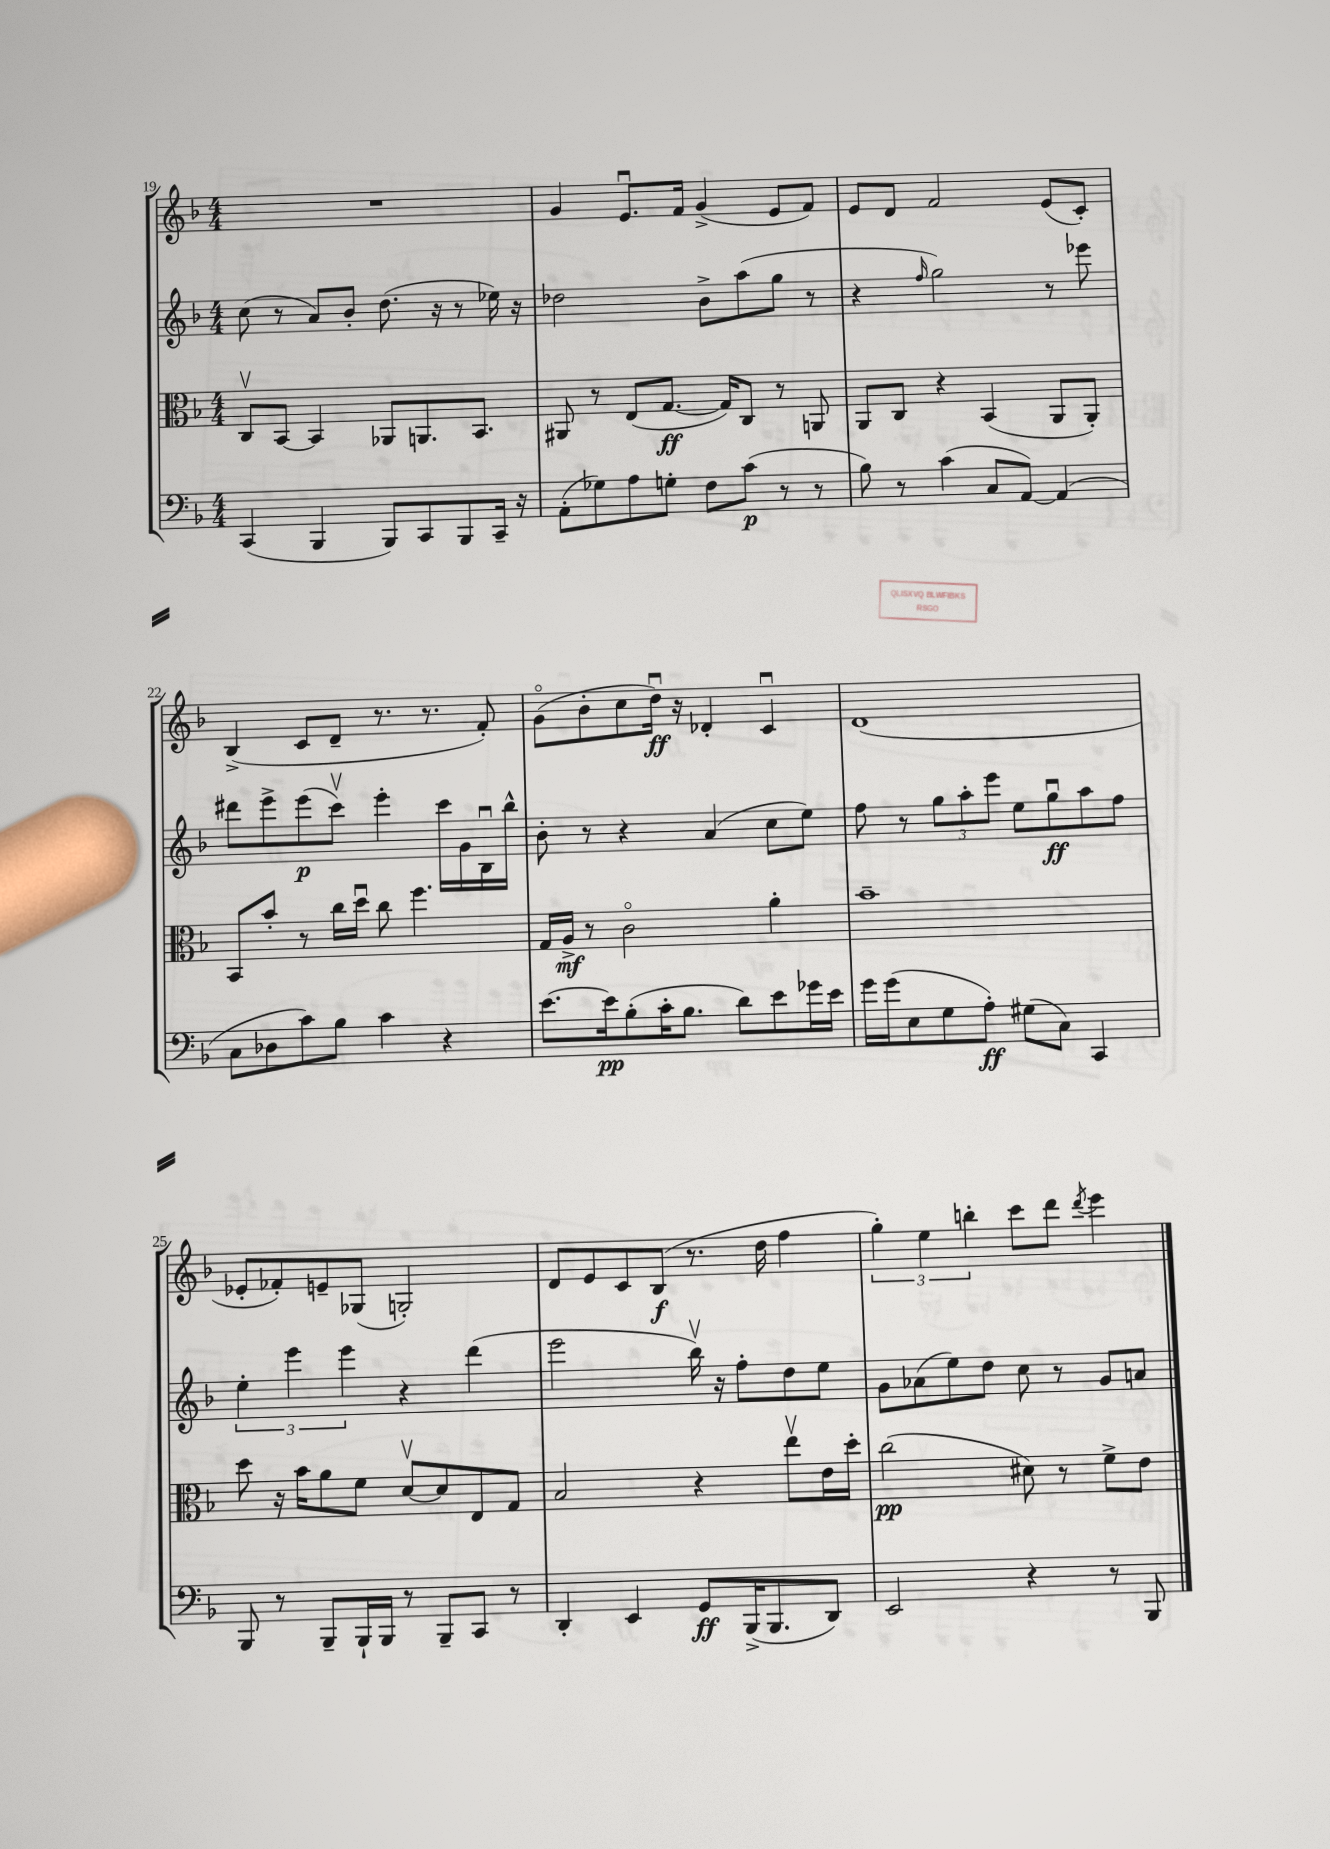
<<
\new StaffGroup <<
\new Staff = "s0" {
    \clef treble \key f \major \numericTimeSignature \time 4/4
    \autoBeamOff R1 |
    g'4 e'8.[\downbow f'16] g'4->( e'8[ f'8]) |
    e'8[ d'8] f'2 e'8[( c'8]-.) |
    bes4->( c'8[ d'8]-- r8. r8. f'8-.) |
    g'8[\flageolet( bes'8-. c''8 d''16]\downbow\ff) r16 des'4-. c'4\downbow |
    d'1( |
    ees'8[-. fes'8-.) e'8-- ges8]( g2-.) |
    d'8[ e'8 c'8 bes8]\f( r8. d''16 f''4 |
    \tuplet 3/2 { g''4-.) e''4 b''4-. } c'''8[ d'''8] \acciaccatura { d'''8 } e'''4 \bar "|." |
}
\new Staff = "s1" {
    \clef treble \key f \major \numericTimeSignature \time 4/4
    \autoBeamOff c''8( r8 a'8[) bes'8]-. d''8.( r16 r8 ees''16) r16 |
    des''2 bes'8[-> a''8( g''8] r8 |
    r4 \grace { f''16 } g''2) r8 ees'''8 |
    dis'''8[ e'''8-> e'''8\p( c'''8]\upbow) e'''4-. c'''16[ g'16 bes16\downbow bes''16]-^ |
    bes'8-. r8 r4 a'4( c''8[ e''8]) |
    f''8 r8 \tuplet 3/2 { g''8[ a''8-. e'''8] } e''8[ g''8\downbow\ff a''8 f''8] |
    \tuplet 3/2 { e''4-. e'''4 e'''4 } r4 d'''4( |
    e'''2 bes''16\upbow) r16 f''8[-. d''8 e''8] |
    g'8[ aes'8( e''8) d''8] c''8 r8 g'8[ a'8] \bar "|." |
}
\new Staff = "s2" {
    \clef alto \key f \major \numericTimeSignature \time 4/4
    \autoBeamOff c8[\upbow bes,8]~ bes,4 aes,8[ a,8. bes,8.] |
    ais,8 r8 e8[( g8.]~\ff g16[) c8] r8 a,8 |
    a,8[ c8] r4 bes,4( a,8[ a,8]-.) |
    bes,8[ bes'8]-. r8 c''16[ d''16]\downbow c''8 f''4. |
    g16[ a16]->\mf r8 c'2\flageolet a'4-. |
    bes'1-- |
    d''8 r16 bes'16[ a'8 f'8] d'8[~\upbow d'8 e8 g8] |
    bes2 r4 e''8[\upbow e'16 d''16]-. |
    c''2\pp( dis'8) r8 f'8[-> e'8] \bar "|." |
}
\new Staff = "s3" {
    \clef bass \key f \major \numericTimeSignature \time 4/4
    \autoBeamOff c,4( bes,,4 bes,,8[) c,8 bes,,8 c,16]-- r16 |
    a,8[-.( ges8) a8 g8]-. f8[ c'8]\p( r8 r8 |
    bes8) r8 c'4( c8[ a,8]~) a,4( |
    c8[ des8 c'8) bes8] c'4 r4 |
    e'8.[~ e'16\pp bes8-.( c'16-. bes8.] d'8[) e'8 ges'16 e'16] |
    g'16[ g'16( e8 g8 a8]-.\ff) gis8[( c8]) c,4 |
    bes,,8 r8 bes,,8[-- bes,,16-! bes,,16] r8 bes,,8[-- c,8] r8 |
    d,4-. e,4 g,8[\ff bes,,16->( bes,,8. d,8]) |
    e,2 r4 r8 bes,,8 \bar "|." |
}
>>
>>
\layout { \context { \Score currentBarNumber = #19 } }
